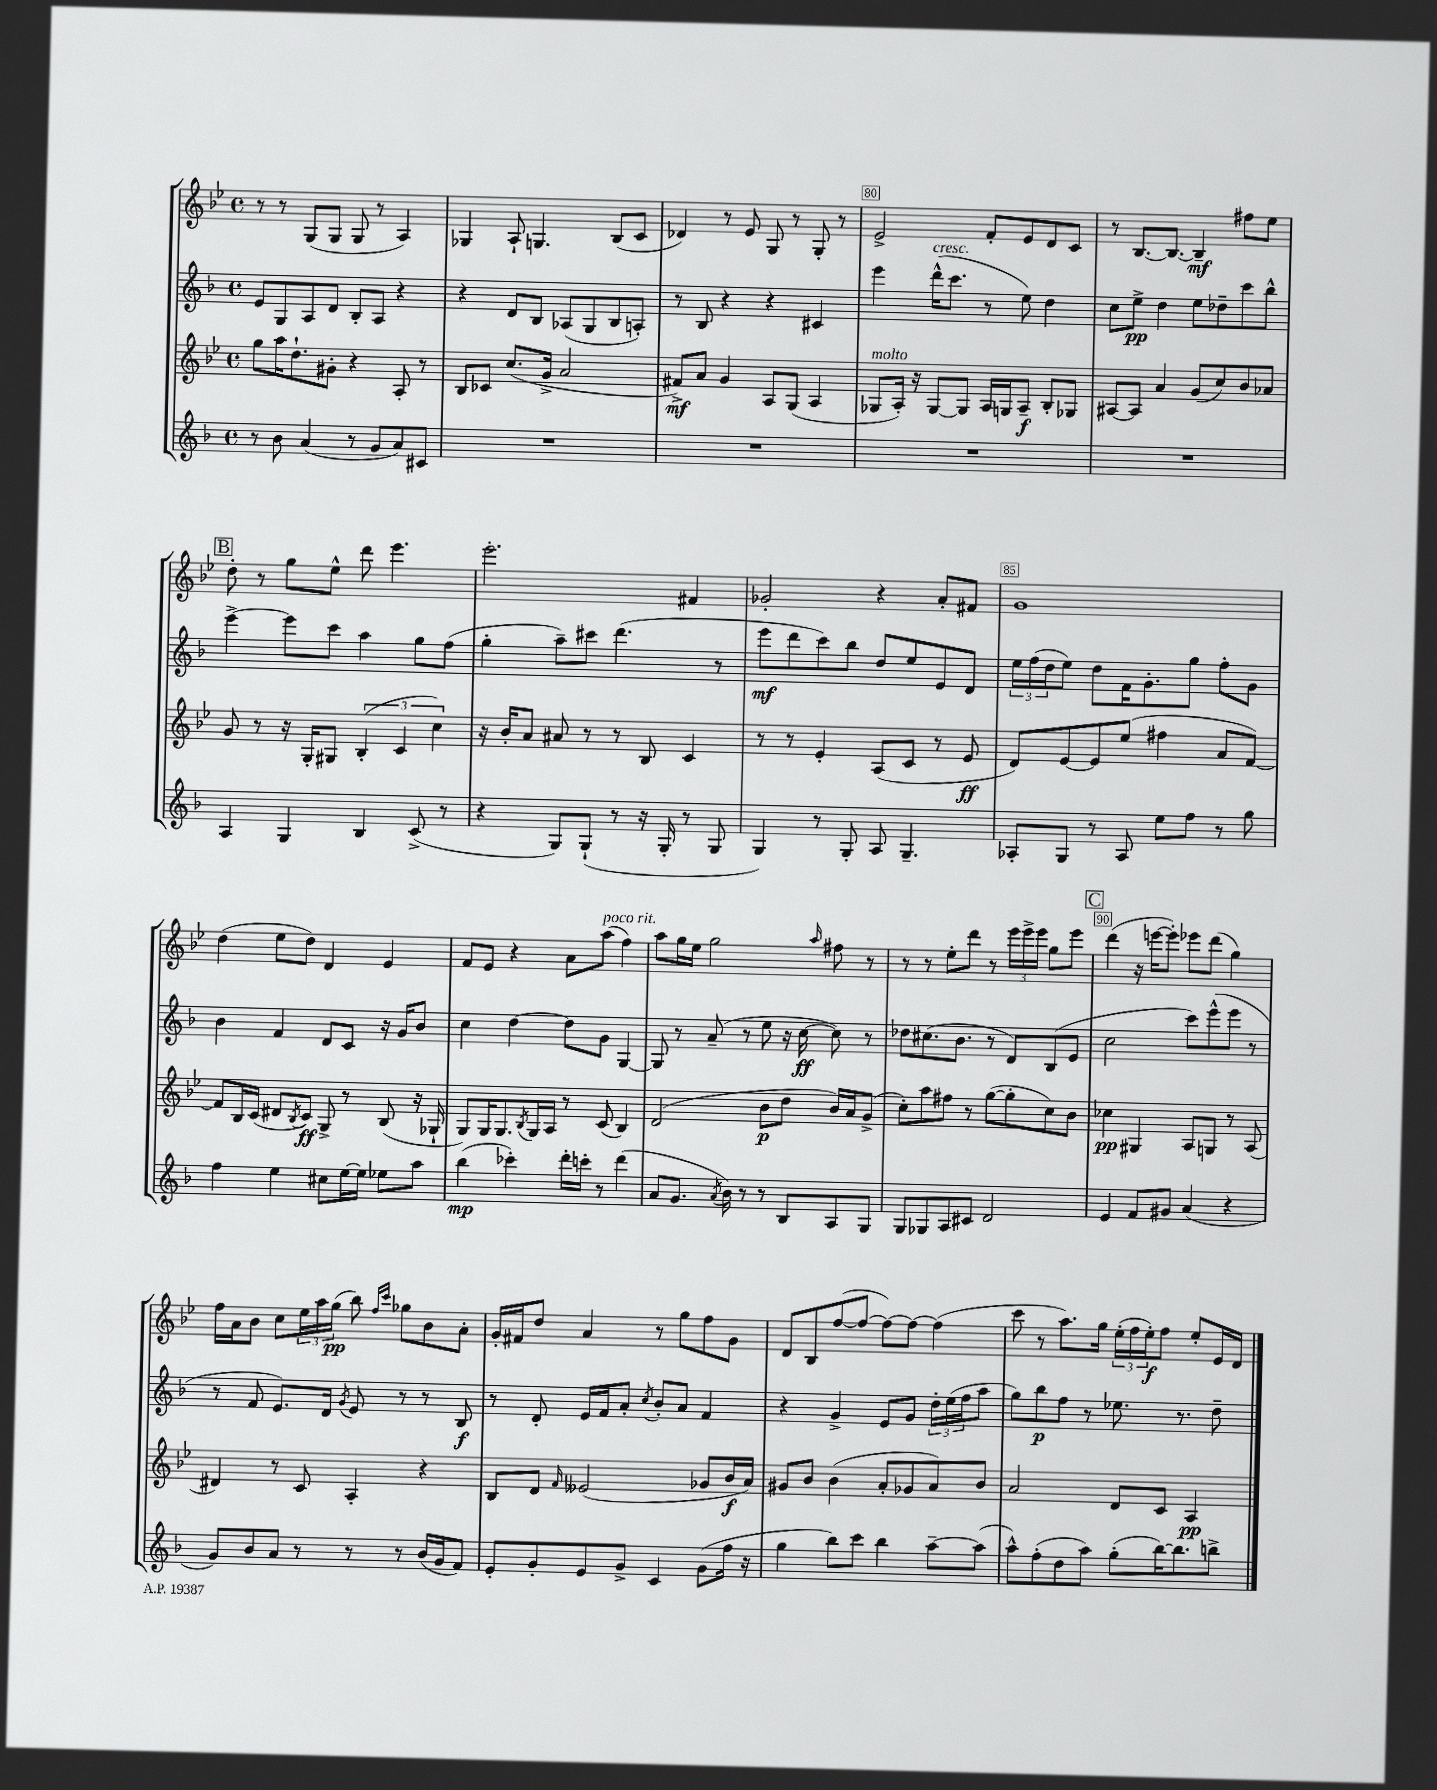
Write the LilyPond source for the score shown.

<<
\new StaffGroup <<
\new Staff = "s0" {
    \clef treble \key bes \major \defaultTimeSignature \time 4/4
    r8 r8 g8( g8 g8 r8 a4) |
    ges4 a8-! g4. bes8( c'8 |
    des'4) r8 ees'8 g8 r8 g8-. r8 |
    ees'2-> f'8-. ees'8 d'8 c'8 |
    r8 bes8.~ bes8.~ bes4--\mf fis''8 ees''8 |
    \mark \markup { \box "B" } d''8-. r8 g''8 ees''8-^ d'''8 ees'''4. |
    ees'''2.-. fis'4 |
    ges'2-. r4 a'8-. fis'8 |
    g'1 |
    d''4( ees''8 d''8) d'4 ees'4 |
    f'8 ees'8 r4 a'8 a''8^\markup { \italic "poco rit." }( f''4) |
    a''8 g''16 ees''16 g''2 \grace { a''16 } fis''8 r8 |
    r8 r8 ees''8-. d'''8 r8 \tuplet 3/2 { ees'''16 ees'''16-> ees'''16 } g''8 ees'''8 |
    \mark \markup { \box "C" } d'''4( r16 e'''16~ e'''8-.) ees'''8 d'''8( g''4) |
    f''16 a'16 bes'8 c''8 \tuplet 3/2 { ees''16 a''16 g''16\pp( } bes''8) \grace { f''16 c'''16 } ges''8 bes'8 a'8-. |
    g'16-. fis'16 d''8 a'4 r8 g''8 f''8 g'8 |
    d'8 bes8 f''8~( f''8~ f''8~) f''8~ f''4( |
    c'''8 r8 a''8.) g''16 \tuplet 3/2 { ees''16-.( f''16 ees''16-.\f) } f''8 ees''8-. ees'16 d'16 \bar "|." |
}
\new Staff = "s1" {
    \clef treble \key f \major \defaultTimeSignature \time 4/4
    e'8 g8 a8 d'8 bes8-. a8 r4 |
    r4 d'8 bes8 aes8( g8 bes8 a8-.) |
    r8 bes8 r4 r4 cis'4 |
    e'''4 d'''16-^^\markup { \italic "cresc." }( c'''8. r8 e''8) d''4 |
    c''8 e''8->\pp d''4 e''8 des''8-- c'''8 bes''8-^ |
    \mark \markup { \box "B" } e'''4~-> e'''8 c'''8 a''4 g''8 f''8( |
    g''4-. a''8--) cis'''8 d'''4.( r8 |
    e'''8\mf d'''8 c'''8) bes''8 d''8 e''8 e'8 d'8 |
    \tuplet 3/2 { e''16 f''16( d''16 } e''8) d''8 f'16 g'8.-. g''8 f''8-. g'8 |
    bes'4 f'4 d'8 c'8 r16 g'16 bes'8 |
    c''4 d''4~ d''8 g'8 g4~ |
    g8 r8 a'8--( r8 e''8 r16 c''16~\ff c''8) r8 |
    des''8 cis''8.( bes'8. r8 d'8) bes8( e'8 |
    \mark \markup { \box "C" } c''2 c'''8) e'''8-^( e'''8 r8 |
    r8 f'8 e'8.) d'16 \acciaccatura { g'8 } e'8 r8 r8 bes8\f |
    r8 d'8-. e'16 f'16 a'8-. \acciaccatura { c''8 } bes'8-. a'8 f'4 |
    r4 g'4-> e'8 g'8 \tuplet 3/2 { d''16-. e''16( f''16 } a''8 |
    g''8) bes''8\p f''8 r8 ees''8. r8. d''8-- \bar "|." |
}
\new Staff = "s2" {
    \clef treble \key bes \major \defaultTimeSignature \time 4/4
    g''8 a''16 d''8.-! gis'8-. r4 a8-. r8 |
    bes8 ces'8 c''8.( g'16-> a'2 |
    fis'8->\mf) a'8 g'4 a8 g8( a4 |
    ges8^\markup { \italic "molto" } a16-.) r16 ges8~ ges8 a16 g16 a8--\f bes8-. ges8 |
    ais8~ ais8 a'4 g'8( c''8) bes'8 aes'8 |
    \mark \markup { \box "B" } g'8 r8 r16 g16-. gis8 \tuplet 3/2 { bes4-.( c'4 c''4) } |
    r16 bes'16-. a'8 ais'8 r8 r8 bes8 c'4 |
    r8 r8 ees'4-. a8( c'8 r8 ees'8\ff |
    d'8) ees'8~ ees'8 ees''8( fis''4 a'8 f'8~) |
    f'8 bes16 c'16( dis'8 \acciaccatura { bes8 } c'8\ff) g8-> r8 bes8( r16 ges16-! |
    g8) g16 g8. \acciaccatura { bes8 } g16 a16 r8 c'8( bes4) |
    d'2( bes'8\p d''8 bes'16) a'16 g'8->( |
    c''8-.) a''8 fis''8 r8 g''8~( g''8-. c''8) bes'8 |
    \mark \markup { \box "C" } ces''4\pp gis4 a8 g8 r8 a8( |
    dis'4) r8 c'8 a4-. r4 |
    bes8 d'8 \grace { f'16 } eeses'2( ges'8 bes'16\f a'16) |
    gis'8 bes'8 bes'4( a'8-. ges'8 a'8) bes'8 |
    a'2 d'8 c'8 a4\pp \bar "|." |
}
\new Staff = "s3" {
    \clef treble \key f \major \defaultTimeSignature \time 4/4
    r8 bes'8 a'4( r8 g'8 a'8) cis'8 |
    R1 |
    R1 |
    R1 |
    R1 |
    \mark \markup { \box "B" } a4 g4 bes4 c'8->( r8 |
    r4 g8) g8-!( r8 r16 g16-. r8 g8 |
    g4) r8 g8-. a8 g4.-- |
    aes8-. g8 r8 aes8 e''8 f''8 r8 g''8 |
    f''4 e''4 cis''8 e''16~ e''16 ees''8 a''8 |
    bes''4\mp( ces'''4-.) d'''16-. c'''16-. r8 d'''4( |
    a'8 g'8. \acciaccatura { a'8 } bes'16) r8 r8 bes8 a8 g8 |
    g8 ges8 a8 cis'8 d'2 |
    \mark \markup { \box "C" } e'4 f'8 gis'8 a'4( r4 |
    g'8) bes'8 a'8 r8 r8 r8 bes'16( g'16 f'8) |
    e'8-. g'8-. e'8 g'8-> c'4 g'8( f''16 r16 |
    g''4 bes''8) c'''8 bes''4 a''8~-- a''8( |
    a''8-^) f''8-.( d''8 a''8) g''8-.( bes''16~) bes''8. b''8-> \bar "|." |
}
>>
>>
\layout { \context { \Score currentBarNumber = #77 \override BarNumber.break-visibility = ##(#f #t #t) barNumberVisibility = #(every-nth-bar-number-visible 5) \override BarNumber.stencil = #(make-stencil-boxer 0.1 0.3 ly:text-interface::print) } }
